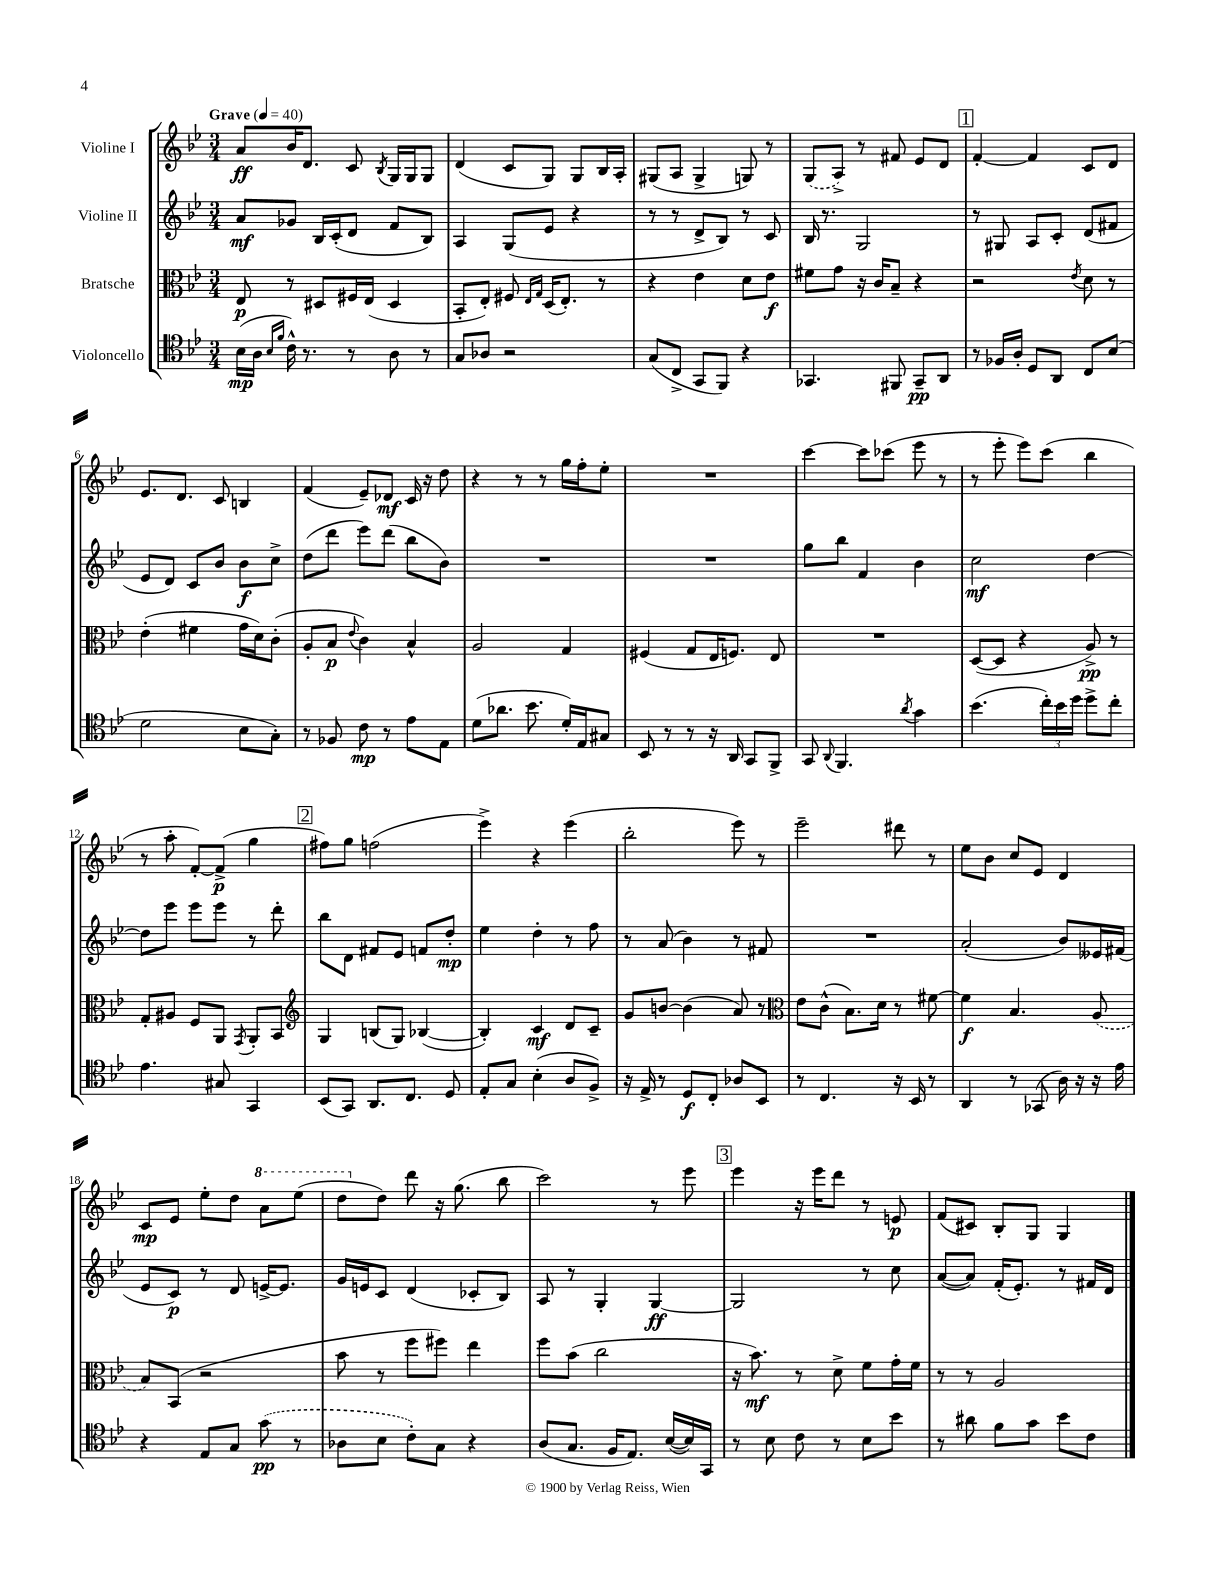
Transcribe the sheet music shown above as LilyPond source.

<<
\new StaffGroup <<
\new Staff = "s0" \with { instrumentName = "Violine I" } {
    \clef treble \key bes \major \numericTimeSignature \time 3/4 \tempo "Grave" 4 = 40
    \autoBeamOff a'8[\ff bes'16 d'8.] c'8 \acciaccatura { bes8 } g16[ g16 g8] |
    d'4( c'8[ g8]) g8[ bes16 a16]-. |
    gis8[( a8] gis4-> g8) r8 |
    \once \slurDashed g8[( a8]->) r8 fis'8 ees'8[ d'8] |
    \mark \markup { \box "1" } f'4~-. f'4 c'8[ d'8] |
    ees'8.[ d'8.] c'8 b4 |
    f'4( ees'8[--) des'8]\mf c'16 r16 d''8 |
    r4 r8 r8 g''16[ f''16-. ees''8]-. |
    R2. |
    c'''4~ c'''8[ ces'''8]( ees'''8 r8 |
    r8 ees'''8-. ees'''8[) c'''8]( bes''4 |
    r8 a''8-. f'8[~-.) f'8]->\p( g''4 |
    \mark \markup { \box "2" } fis''8[) g''8] f''2( |
    ees'''4->) r4 ees'''4( |
    bes''2-. ees'''8) r8 |
    ees'''2-- dis'''8 r8 |
    ees''8[ bes'8] c''8[ ees'8] d'4 |
    c'8[\mp ees'8] ees''8[-. d''8] \ottava #1 a''8[ ees'''8]( |
    d'''8[ \ottava #0 d''8]) d'''8 r16 g''8.( bes''8 |
    c'''2) r8 ees'''8 |
    \mark \markup { \box "3" } ees'''4 r16 ees'''16[ d'''8] r8 e'8\p |
    f'8[( cis'8]) bes8[-. g8] g4 \bar "|." |
}
\new Staff = "s1" \with { instrumentName = "Violine II" } {
    \clef treble \key bes \major \numericTimeSignature \time 3/4
    \autoBeamOff a'8[\mf ges'8] bes16[ c'16-.( d'8] f'8[ bes8]) |
    a4 g8[( ees'8] r4 |
    r8 r8 d'8[-> bes8]) r8 c'8 |
    bes16 r8. g2 |
    \mark \markup { \box "1" } r8 gis8 a8[ c'8]-. d'8[( fis'8] |
    ees'8[ d'8]) c'8[ bes'8] bes'8[\f c''8]-> |
    d''8[( d'''8] ees'''8[) d'''8]( bes''8[ bes'8]) |
    R2. |
    R2. |
    g''8[ bes''8] f'4 bes'4 |
    c''2\mf d''4~ |
    d''8[ ees'''8] ees'''8[ ees'''8] r8 d'''8-. |
    \mark \markup { \box "2" } bes''8[ d'8] fis'8[ ees'8] f'8[ d''8]-.\mp |
    ees''4 d''4-. r8 f''8 |
    r8 a'8( bes'4) r8 fis'8 |
    R2. |
    a'2-.( bes'8[) eeses'16 fis'16]( |
    ees'8[ c'8]\p) r8 d'8 e'16[~-> e'8.] |
    g'16[ e'16 c'8] d'4( ces'8[-. bes8]) |
    a8 r8 g4-. g4~\ff |
    \mark \markup { \box "3" } g2 r8 c''8 |
    a'8[~( a'8]) f'16[-.( ees'8.]-.) r8 fis'16[ d'16] \bar "|." |
}
\new Staff = "s2" \with { instrumentName = "Bratsche" } {
    \clef alto \key bes \major \numericTimeSignature \time 3/4
    \autoBeamOff ees8\p r8 dis8[ fis16 ees16]( dis4 |
    bes,8[-. ees8]-.) fis8 \grace { ees16[ g16] } d16[( ees8.]-.) r8 |
    r4 ees'4 d'8[ ees'8]\f |
    fis'8[ g'8] r16 c'16[ bes8]-- r4 |
    \mark \markup { \box "1" } r2 \acciaccatura { ees'8 } d'8 r8 |
    ees'4-.( fis'4 g'16[ d'16) c'8]-.( |
    a8[-. bes8]\p \appoggiatura { ees'8 } c'4) bes4-^ |
    a2 g4 |
    fis4( g8[ ees16 f8.]) ees8 |
    R2. |
    d8[~( d8] r4 a8->\pp) r8 |
    g8[-. ais8] f8[ a,8] \acciaccatura { g,8 } a,8[-. bes,8] |
    \mark \markup { \box "2" } \clef treble g4 b8[( g8]) bes4~( |
    bes4-.) c'4\mf d'8[ c'8]-- |
    g'8[ b'8]~ b'4( a'8) r8 |
    \clef alto ees'8[ c'8]-^( bes8.[) d'16] r8 fis'8~ |
    fis'4\f bes4. \once \slurDashed a8( |
    bes8[) bes,8]( r2 |
    bes'8 r8 f''8[ fis''8]) ees''4 |
    f''8[ bes'8]( c''2 |
    \mark \markup { \box "3" } r16 bes'8.\mf) r8 d'8-> f'8[ g'16-. f'16] |
    r8 r8 a2 \bar "|." |
}
\new Staff = "s3" \with { instrumentName = "Violoncello" } {
    \clef tenor \key bes \major \numericTimeSignature \time 3/4
    \autoBeamOff bes16[\mp( a16] \grace { bes16[ f'16] } c'16-^) r8. r8 a8 r8 |
    g8[ aes8] r2 |
    g8[( c8]-> g,8[ f,8]) r4 |
    ges,4. fis,8 ges,8[--\pp a,8] |
    \mark \markup { \box "1" } r8 fes16[ a16]-. d8[ a,8] c8[ bes8]( |
    d'2 bes8[ g8]-.) |
    r8 fes8 c'8\mp r8 ees'8[ ees8] |
    d'8[( aes'8.] bes'8. d'16[-.) ees16 gis8] |
    bes,8 r8 r8 r16 a,16 g,8[ f,8]-> |
    g,8 \appoggiatura { a,8 } f,4. \acciaccatura { a'8 } g'4 |
    bes'4.( \tuplet 3/2 { c''16[-.) bes'16 d''16] } d''8[-> c''8]-. |
    ees'4. gis8 g,4 |
    \mark \markup { \box "2" } bes,8[( g,8]) a,8.[ c8.] d8 |
    ees8[-. g8] bes4-.( a8[ f8]->) |
    r16 ees16-> r8 d8[\f c8]-. aes8[ bes,8] |
    r8 c4. r16 bes,16 r8 |
    a,4 r8 ges,8( a16) r16 r16 ees'16 |
    r4 ees8[ g8] \once \slurDashed g'8\pp( r8 |
    aes8[ bes8] c'8[-.) g8] r4 |
    a8[( g8.] f16[ ees8.]) bes16[~( bes16) g,16] |
    \mark \markup { \box "3" } r8 bes8 c'8 r8 bes8[ bes'8] |
    r8 ais'8 f'8[ g'8] bes'8[ c'8] \bar "|." |
}
>>
>>
